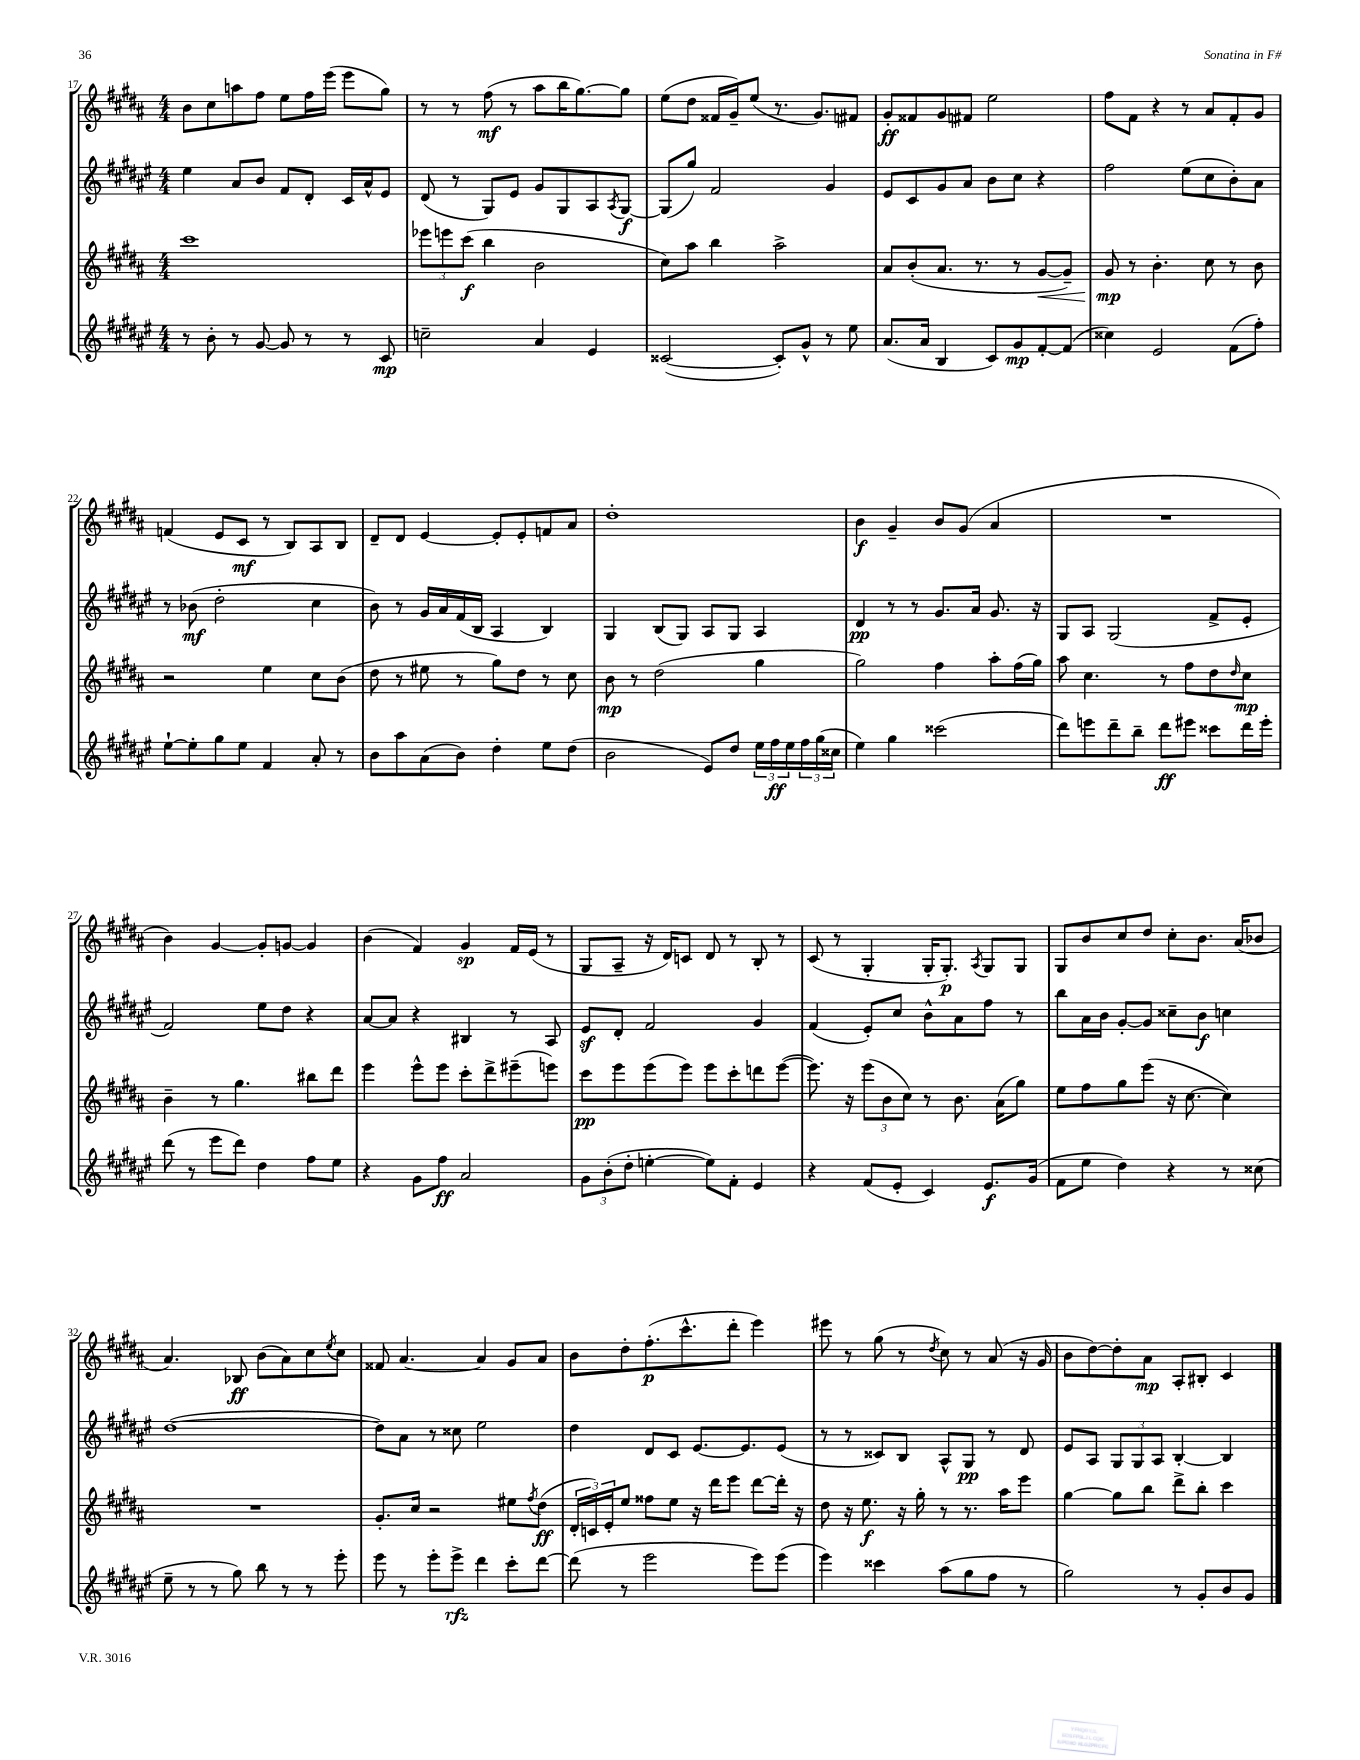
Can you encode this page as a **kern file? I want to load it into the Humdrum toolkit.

**kern	**kern	**kern	**kern
*staff4	*staff3	*staff2	*staff1
*clefG2	*clefG2	*clefG2	*clefG2
*k[f#c#g#d#a#e#]	*k[f#c#g#d#a#]	*k[f#c#g#d#a#e#]	*k[f#c#g#d#a#]
*M4/4	*M4/4	*M4/4	*M4/4
8r	1ccc#	4ee#	8b
8b'	.	.	8cc#
8r	.	8a#	8aa
[8g#	.	8b	8ff#
8g#]	.	8f#	8ee
8r	.	8d#'	16ff#
.	.	.	(16eee
8r	.	16c#	8eee
.	.	16a#^^	.
8c#	.	8e#	8gg#)
=	=	=	=
2cc~	12eee-	(8d#	8r
.	12eee	.	.
.	.	8r	8r
.	(12ccc#	.	.
.	4bb	8G#)	(8ff#
.	.	8e#	8r
4a#	2b	8g#	8aa#
.	.	8G#	16bb
.	.	.	[8.gg#)
4e#	.	8A#	.
.	.	8qA#	.
.	.	[8G#	8gg#]
=	=	=	=
([2c##	8cc#)	(8G#]	(8ee
.	8aa#	8gg#)	8dd#
.	4bb	2f#	16f##
.	.	.	16g#~)
.	.	.	(8ee
8c##'])	2aa#^	.	8.r
8g#^^	.	.	.
.	.	.	8.g#)
8r	.	4g#	.
8ee#	.	.	8f#
=	=	=	=
(8.a#	8a#	8e#	8g#'
.	(8b'	8c#	8f##
16a#	.	.	.
4B	8.a#	8g#	8g#
.	.	8a#	8f#
.	8.r	.	.
8c#)	.	8b	2ee
8g#	8r	8cc#	.
[8f#'	[8g#	4r	.
(8f#]	8g#~])	.	.
=	=	=	=
4cc##)	8g#	2ff#	8ff#
.	8r	.	8f#
2e#	4.b'	.	4r
.	.	(8ee#	8r
.	8cc#	8cc#	8a#
(8f#	8r	8b')	8f#'
8ff#')	8b	8a#	8g#
=	=	=	=
[8ee#`	2r	8r	(4f
8ee#']	.	(8b-	.
8gg#	.	2dd#'	8e
8ee#	.	.	8c#
4f#	4ee	.	8r
.	.	.	8B)
8a#'	8cc#	4cc#	8A#
8r	(8b	.	8B
=	=	=	=
8b	8dd#	8b)	8d#~
8aa#	8r	8r	8d#
(8a#	8ee#	16g#	[4e
.	.	16a#	.
8b)	8r	(16f#	.
.	.	16B	.
4dd#'	8gg#)	4A#	8e']
.	8dd#	.	8e'
8ee#	8r	4B)	8f
(8dd#	8cc#	.	8a#
=	=	=	=
2b	8b	4G#	1dd#'
.	8r	.	.
.	(2dd#	(8B	.
.	.	8G#)	.
8e#)	.	8A#	.
8dd#	.	8G#	.
24ee#	4gg#	4A#	.
24ff#	.	.	.
24ee#	.	.	.
24ff#	.	.	.
(24gg#	.	.	.
24cc##	.	.	.
=	=	=	=
4ee#)	2gg#)	4d#	4b
4gg#	.	8r	4g#~
.	.	8r	.
(2ccc##	4ff#	8.g#	8b
.	.	.	(8g#
.	.	16a#	.
.	8aa#'	8.g#	4a#
.	(16ff#	.	.
.	16gg#)	16r	.
=	=	=	=
8ddd#)	8aa#	8G#	1r
8eee	4.cc#	8A#	.
8ddd#~	.	(2G#	.
8bb~	.	.	.
8ddd#	8r	.	.
8eee#	8ff#	.	.
8ccc##	8dd#	8f#^	.
.	16qqdd#	.	.
16ddd#	8cc#	8e#'	.
16eee#'	.	.	.
=	=	=	=
(8ddd#	4b~	2f#)	4b)
8r	.	.	.
8eee#	8r	.	[4g#
8ddd#)	4.gg#	.	.
4dd#	.	8ee#	8g#']
.	.	8dd#	[8g
8ff#	8bb#	4r	4g]
8ee#	8ddd#	.	.
=	=	=	=
4r	4eee	[8a#	(4b
.	.	8a#]	.
8g#	8eee^^	4r	4f#)
8ff#	8eee	.	.
2a#	8ccc#'	4B#	4g#
.	8ddd#^	.	.
.	(8eee#~	8r	16f#
.	.	.	(16e
.	8eee)	8A#	8r
=	=	=	=
12g#	8ccc#	8e#	8G#
(12b'	.	.	.
.	8eee	8d#'	8A#~
12dd#'	.	.	.
[4ee'	(8eee	2f#	16r
.	.	.	16d#)
.	8eee)	.	8c
8ee])	8eee	.	8d#
8f#'	8ccc#'	.	8r
4e#	8ddd	4g#	8B'
.	([8eee	.	8r
=	=	=	=
4r	8.eee])	(4f#	(8c#
.	.	.	8r
.	16r	.	.
(8f#	(12eee	8e#')	4G#'
.	12b	.	.
8e#'	.	8cc#	.
.	12cc#)	.	.
4c#)	8r	8b^^	16G#'
.	.	.	8.G#')
.	8.b	8a#	.
.	.	.	8qA#
8.e#	.	8ff#	8G#
.	(16a#	.	.
.	8gg#)	8r	8G#
(16g#	.	.	.
=	=	=	=
8f#	8ee	8bb	8G#
8ee#	8ff#	16a#	8b
.	.	16b	.
4dd#)	8gg#	[8g#'	8cc#
.	(8eee	8g#]	8dd#
4r	16r	8cc##~	8cc#'
.	[8.cc#	.	.
.	.	8b	8.b
8r	4cc#])	4cc	.
.	.	.	(16a#
(8cc##	.	.	8b-
=	=	=	=
8ee#~	1r	([1dd#	4.a#)
8r	.	.	.
8r	.	.	.
8gg#)	.	.	8B-
8bb	.	.	(8b
8r	.	.	8a#)
8r	.	.	8cc#
.	.	.	8qee
8eee#'	.	.	8cc#
=	=	=	=
8eee#	8.g#'	8dd#])	8f##
8r	.	8a#	[4.a#
.	16cc#	.	.
8eee#'	2r	8r	.
8eee#^	.	8cc##	.
4ddd#	.	2ee#	4a#]
8ccc#'	8ee#	.	8g#
.	8qff#	.	.
[8ddd#	(8dd#	.	8a#
=	=	=	=
(8ddd#]	24d#'	4dd#	8b
.	24c)	.	.
.	24e'	.	.
8r	8ee	.	8dd#'
2eee#	8ff##	8d#	(8.ff#'
.	8ee	8c#	.
.	.	.	8.ccc#^^
.	16r	[8.e#	.
.	16ddd#	.	.
.	8eee	.	8ddd#'
.	.	8.e#]	.
8eee#)	[8ddd#	.	4eee)
(8eee#	16ddd#']	(8e#	.
.	16r	.	.
=	=	=	=
4eee#)	8dd#	8r	8eee#
.	16r	8r	8r
.	8.ee	.	.
4ccc##	.	8c##)	(8gg#
.	16r	8B	8r
.	16gg#'	.	.
.	.	.	8qdd#
(8aa#	8r	8A#^^	8cc#)
8gg#	8.r	8G#	8r
8ff#	.	8r	(8a#
.	16aa#	.	.
8r	8eee	8d#	16r
.	.	.	16g#
=	=	=	=
2gg#)	[4gg#	8e#	8b
.	.	8A#	[8dd#)
.	8gg#]	12G#	8dd#']
.	.	12G#	.
.	8bb	.	8a#
.	.	12A#	.
8r	8ddd#^	[4B'	8A#'
8g#'	8bb'	.	8B#'
8b	4ccc#	4B]	4c#
8g#	.	.	.
==	==	==	==
*-	*-	*-	*-
